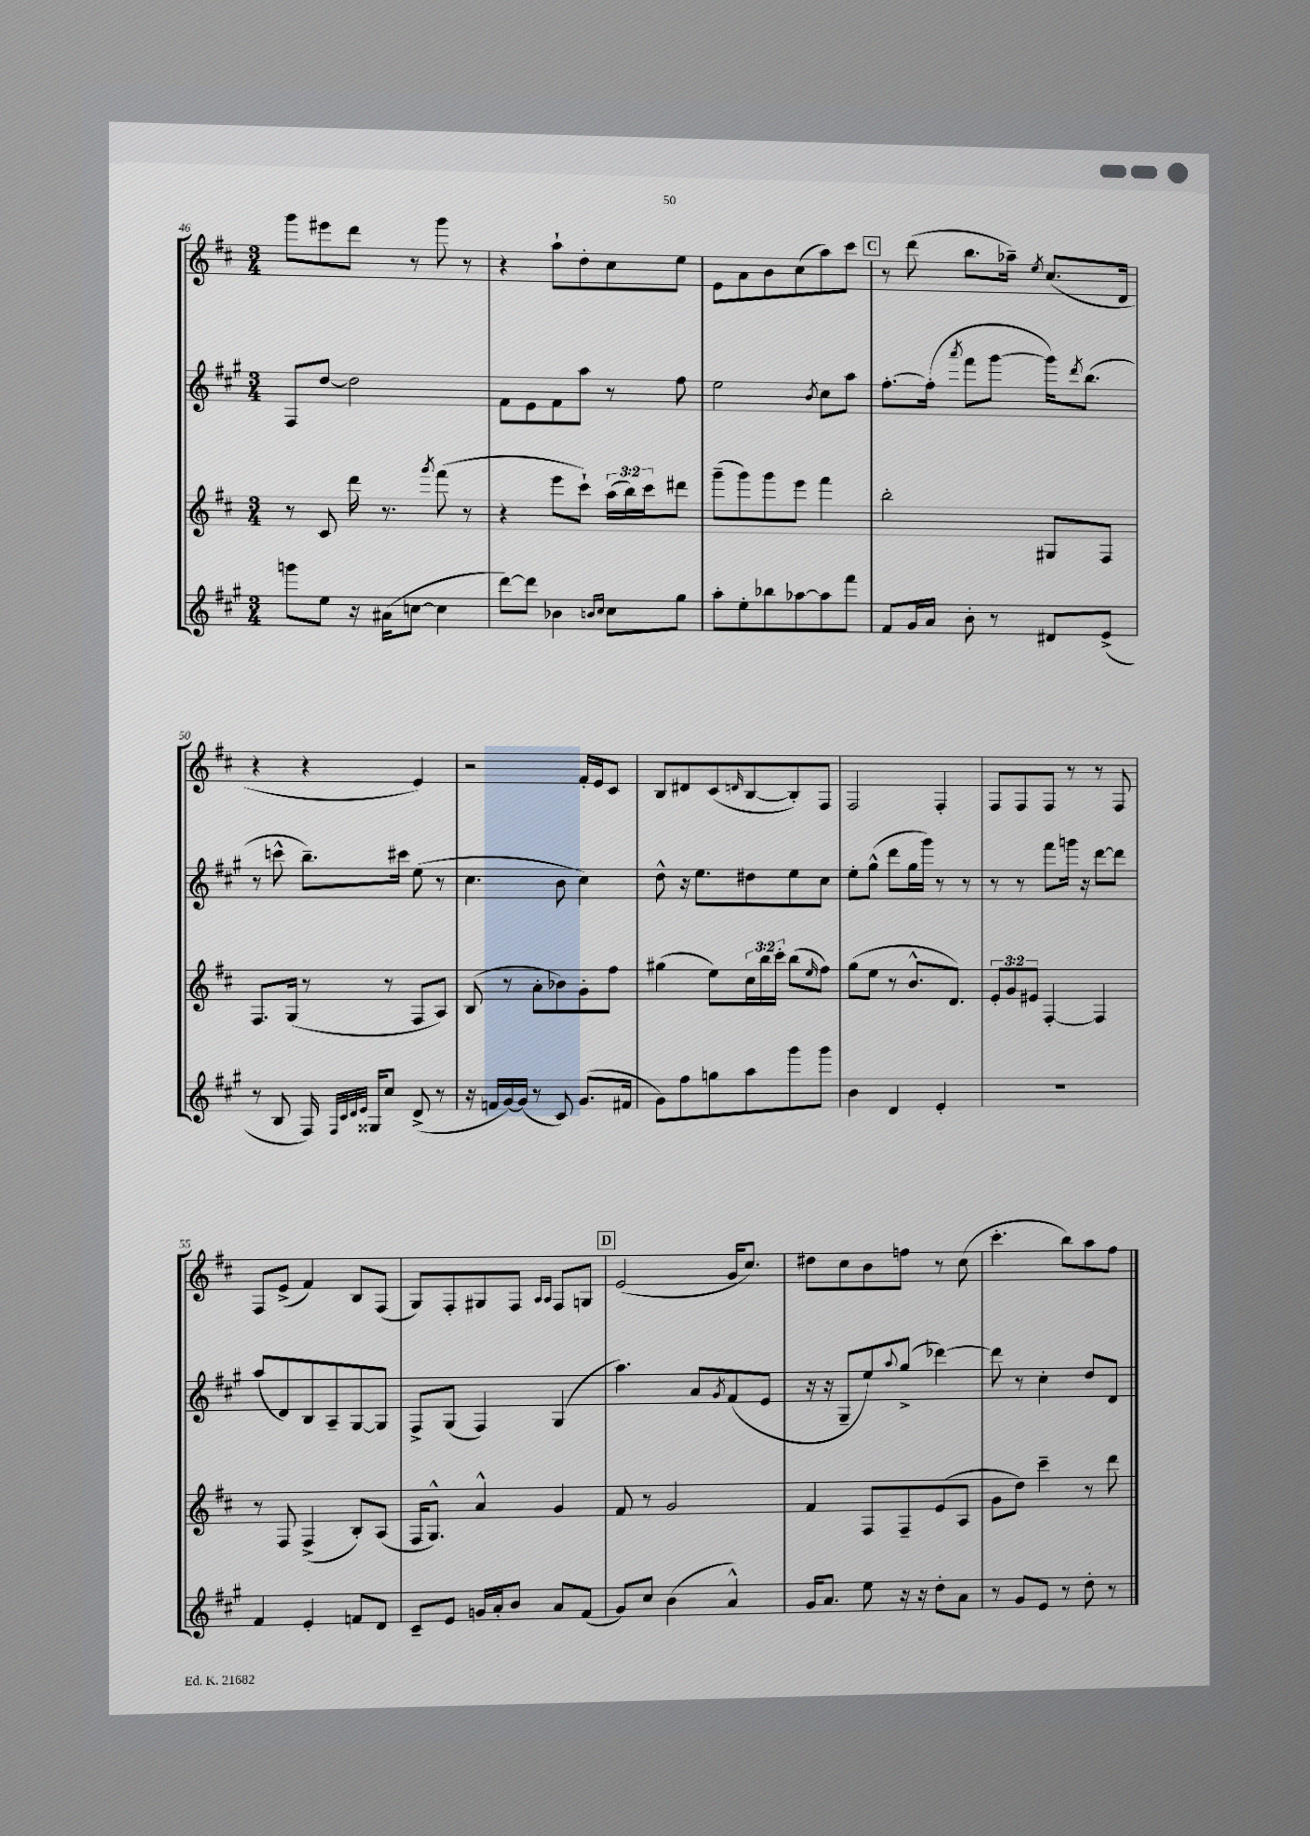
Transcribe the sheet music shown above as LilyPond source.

<<
\new StaffGroup <<
\new Staff = "s0" {
    \clef treble \key d \major \numericTimeSignature \time 3/4
    g'''8 eis'''8 d'''8 r8 g'''8 r8 |
    r4 a''8-! d''8-. cis''8 e''8 |
    e'8 a'8 b'8 cis''8( a''8) cis'''8 |
    \mark \markup { \box "C" } r8 d'''8( b''8. aes''16--) \acciaccatura { e''8 } cis''8.( d'16 |
    r4 r4 e'4) |
    r2 fis'16-. e'16 cis'8 |
    b8 dis'8 cis'8( \grace { d'16 } b8~ b8-.) fis8 |
    fis2 fis4-. |
    fis8 fis8 fis8 r8 r8 fis8 |
    fis8 e'8->( fis'4) b8 fis8( |
    g8) fis8-. gis8 fis8 \grace { a16 a16 } fis8 g8 |
    \mark \markup { \box "D" } e'2( g'16 cis''8.) |
    dis''8 cis''8 b'8 f''8 r8 cis''8( |
    cis'''4.-. b''8) a''8 fis''8 \bar "|." |
}
\new Staff = "s1" {
    \clef treble \key a \major \numericTimeSignature \time 3/4
    fis8 d''8~ d''2 |
    fis'8 e'8 fis'8 a''8 r8 fis''8 |
    e''2 \acciaccatura { b'8 } cis''8 a''8 |
    \mark \markup { \box "C" } fis''8.~-. fis''16-.( \acciaccatura { a'''8 } fis'''8 gis'''8~ gis'''16) \acciaccatura { d'''8 } b''8.( |
    r8 c'''8-^ b''8.--) cis'''16 e''8( r8 |
    cis''4. b'8 cis''4) |
    d''8-^ r16 e''8. dis''8 e''8 cis''8 |
    e''8-. gis''8-^( d'''8 gis''16 gis'''16) r8 r8 |
    r8 r8 fis'''8 g'''16 r16 d'''8~ d'''8 |
    a''8( d'8) b8 a8-- gis8~ gis8 |
    fis8-> gis8( fis4) gis4( |
    \mark \markup { \box "D" } a''4.) a'8 \acciaccatura { gis'8 } fis'8( e'8 |
    r16 r16 gis8-- e''8) \appoggiatura { a''8 } gis''8->( des'''4~) |
    des'''8 r8 cis''4-. d''8 d'8 \bar "|." |
}
\new Staff = "s2" {
    \clef treble \key d \major \numericTimeSignature \time 3/4 \override Staff.TupletNumber.text = #tuplet-number::calc-fraction-text
    r8 cis'8 d'''16 r8. \acciaccatura { g'''8 } fis'''8( r8 |
    r4 e'''8 cis'''8-!) \tuplet 3/2 { a''16( b''16) cis'''16 } dis'''8 |
    g'''8--( g'''8) g'''8 e'''8 fis'''4 |
    \mark \markup { \box "C" } b''2-. gis8 fis8 |
    fis8. g16( r8 r8 fis8 a8) |
    b8( r8 a'8-. bes'8) g'8-. fis''8 |
    gis''4( e''8) \tuplet 3/2 { cis''16 b''16 cis'''16-. } b''8( \grace { e''16 } fis''8) |
    g''8( e''8 r8 b'8.-^ d'8.) |
    \tuplet 3/2 { e'8-. g'8 eis'8 } fis4~-. fis4 |
    r8 fis8 fis4->( b8-.) a8( |
    fis16 g8.-^) a'4-^ g'4 |
    \mark \markup { \box "D" } fis'8 r8 g'2 |
    fis'4 fis8 fis8-- e'8( a8 |
    g'8 d''8) cis'''4-- r8 d'''8 \bar "|." |
}
\new Staff = "s3" {
    \clef treble \key a \major \numericTimeSignature \time 3/4
    g'''8 e''8 r16 ais'16( c''8~ c''4 |
    d'''8~) d'''8 bes'4 \grace { b'16 cis''16 } cis''8 gis''8 |
    a''8-. e''8-. bes''8 aes''8~ aes''8 fis'''8 |
    \mark \markup { \box "C" } fis'8 gis'16 a'16 b'8-. r8 dis'8 e'8->( |
    r8 b8 fis16) \grace { fis32 cis'32 d'32 e'32 } gisis16 cis''8 d'8->( r8 |
    r16 f'16 gis'16~) gis'16( r8 cis'8) gis'8.( fis'16 |
    gis'8) fis''8 g''8 a''8 gis'''8 gis'''8 |
    b'4 d'4 e'4-. |
    R2. |
    fis'4 e'4-. f'8 d'8 |
    cis'8-- e'8 g'16 a'16-. b'8 a'8 fis'8( |
    \mark \markup { \box "D" } gis'8) cis''8 b'4( a'4-^) |
    gis'16 a'8. e''8 r16 r16 d''8-. a'8 |
    r8 gis'8 e'8 r8 d''8-. r8 \bar "|." |
}
>>
>>
\layout { \context { \Score currentBarNumber = #46 } }
